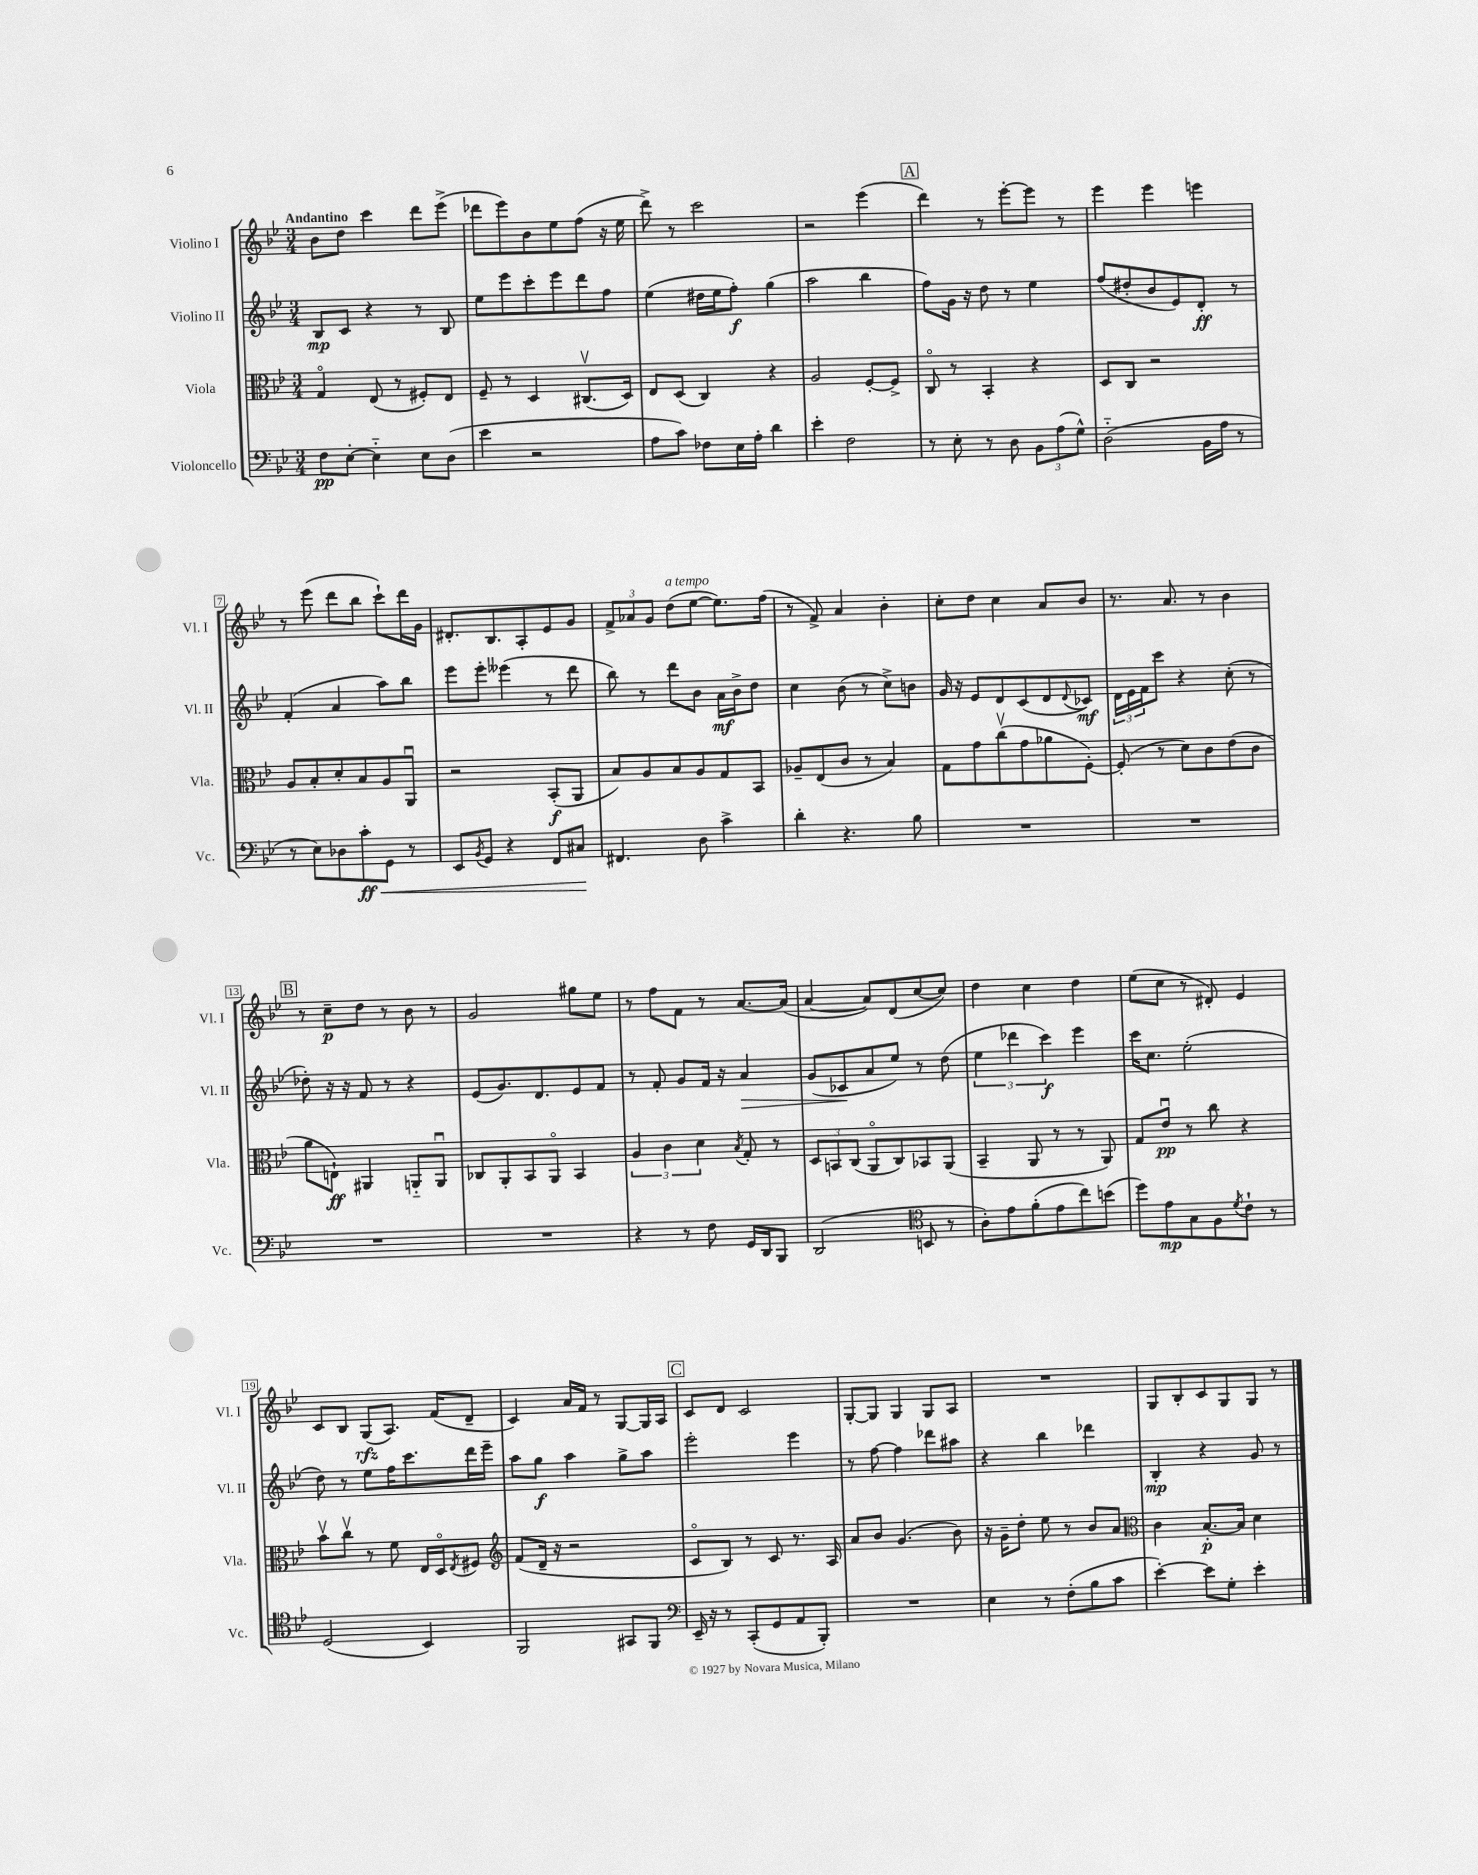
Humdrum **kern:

**kern	**dynam	**kern	**dynam	**kern	**dynam	**kern	**dynam
*part4	*part4	*part3	*part3	*part2	*part2	*part1	*part1
*staff4	*staff4	*staff3	*staff3	*staff2	*staff2	*staff1	*staff1
*I"Violoncello	*	*I"Viola	*	*I"Violino II	*	*I"Violino I	*
*I'Vc.	*	*I'Vla.	*	*I'Vl. II	*	*I'Vl. I	*
*clefF4	*	*clefC3	*	*clefG2	*	*clefG2	*
*k[b-e-]	*	*k[b-e-]	*	*k[b-e-]	*	*k[b-e-]	*
*M3/4	*	*M3/4	*	*M3/4	*	*M3/4	*
=1	=1	=1	=1	=1	=1	=1	=1
!	!	!	!	!	!	!LO:TX:a:B:t=Andantino	!
8F\L	pp	4G/	.	8B-/L	mp	8b-\L	.
[8E-'\J	.	.	.	8c/J	.	8dd\J	.
4E-\]	.	(8E-/	.	4r	.	4ccc\	.
.	.	8r	.	.	.	.	.
8E-\L	.	8F#X'/L)	.	8r	.	8ddd\L	.
(8D\J	.	8E-/J	.	8B-/	.	(8eee-^\J	.
=2	=2	=2	=2	=2	=2	=2	=2
4e-\	.	8F~/	.	8ee-\L	.	8ddd-X\L	.
.	.	8r	.	8eee-\	.	8eee-\)	.
2r	.	4D/	.	8ccc'\	.	8b-\	.
.	.	.	.	8eee-\	.	8ee-\	.
.	.	(8.C#Xv/L	.	8ddd\	.	(8ff\J	.
.	.	.	.	8ff\J	.	16r	.
.	.	16D/Jk)	.	.	.	16ee-\	.
=3	=3	=3	=3	=3	=3	=3	=3
8A\L	.	8E-/L	.	(4ee-\	.	8ddd^\)	.
8c\J)	.	(8D/J	.	.	.	8r	.
8F-X\L	.	4C/)	.	16dd#X\LL	.	2ccc\	.
.	.	.	.	16ee-\J	.	.	.
16E-\L	.	.	.	8ff'\J)	f	.	.
16A'\JJ	.	.	.	.	.	.	.
4d\	.	4r	.	(4gg\	.	.	.
=4	=4	=4	=4	=4	=4	=4	=4
4e-'\	.	2A/	.	2aa\	.	2r	.
2F\	.	.	.	.	.	.	.
.	.	[8F'/L	.	4bb-\	.	(4eee-\	.
.	.	8F^/J]	.	.	.	.	.
!!LO:REH:place=s1:t=A
=5	=5	=5	=5	=5	=5	=5	=5
8r	.	8C/	.	8ff\L)	.	4ddd\)	.
8E-'\	.	8r	.	16g\Jk	.	.	.
.	.	.	.	16r	.	.	.
8r	.	4BB-'/	.	8dd\	.	8r	.
8D\	.	.	.	8r	.	[8eee-'\L	.
12BB-\L	.	4r	.	4ee-\	.	8eee-\J]	.
(12A\	.	.	.	.	.	.	.
.	.	.	.	.	.	8r	.
12G^^\J)	.	.	.	.	.	.	.
=6	=6	=6	=6	=6	=6	=6	=6
(2D\	.	8D/L	.	(8ff/L	.	4eee-\	.
.	.	8C/J	.	8dd#X'/	.	.	.
.	.	2r	.	8b-/	.	4eee-\	.
.	.	.	.	8e-/)	.	.	.
16BB-\LL	.	.	.	8d'/J	ff	4eeen\	.
16A\JJ	.	.	.	.	.	.	.
8r	.	.	.	8r	.	.	.
!!LO:LB:g=z
=7	=7	=7	=7	=7	=7	=7	=7
8r	.	8A/L	.	(4f'/	.	8r	.
8E-\L)	.	8B-'/	.	.	.	(8eee-\	.
8D-X\	.	8d'/	.	4a/	.	8ddd\L	.
!	!LO:HP:b	!	!	!	!	!	!
8c'\	< ff	8B-/	.	.	.	8bb-\J	.
8GG\J	.	8A/	.	8aa\L)	.	8ccc`\L)	.
8r	.	8AAu/J	.	8bb-\J	.	16ddd\L	.
.	.	.	.	.	.	16g\JJ	.
=8	=8	=8	=8	=8	=8	=8	=8
8EE-/L	.	2r	.	8eee-\L	.	8.d#X'/L	.
8qBB-/	.	.	.	.	.	.	.
8GG/J	.	.	.	8eee-'\J	.	.	.
.	.	.	.	.	.	8.B-/	.
4r	.	.	.	(4eee--X\	.	.	.
.	.	.	.	.	.	8A'/	.
8FF/L	.	(8BB-'/L	f	8r	.	8e-/	.
8C#X/J	.	8AA/J	.	8ddd\	.	8g/J	.
.	[	.	.	.	.	.	.
=9	=9	=9	=9	=9	=9	=9	=9
4.FF#X/	.	8B-/L)	.	8bb-\)	.	12f^/L	.
.	.	.	.	.	.	12a-X/	.
.	.	8A/	.	8r	.	.	.
.	.	.	.	.	.	12g/J	.
!	!	!	!	!	!	!LO:TX:a:i:t=a tempo	!
.	.	8B-/	.	8ddd\L	.	(8dd\L	.
8D\	.	8A/	.	8b-\J	.	[8ee-\J	.
4c^\	.	8G/	.	16a\LL	mf	8.ee-\L])	.
.	.	.	.	16b-^\J	.	.	.
.	.	8BB-/J	.	8dd\J	.	.	.
.	.	.	.	.	.	(16ff\Jk	.
=10	=10	=10	=10	=10	=10	=10	=10
4d'\	.	8A-X~/L	.	4cc\	.	8r	.
.	.	(8E-/	.	.	.	8f^/)	.
4.r	.	8c/J	.	(8b-\	.	4a/	.
.	.	8r	.	8r	.	.	.
.	.	4B-/)	.	8cc^\L)	.	4b-'\	.
8B-\	.	.	.	8bn\J	.	.	.
=11	=11	=11	=11	=11	=11	=11	=11
2.r	.	8G\L	.	16g/	.	8cc'\L	.
.	.	.	.	16r	.	.	.
.	.	8g\	.	8e-/L	.	8dd\J	.
.	.	(8ccv\	.	8d/	.	4cc\	.
.	.	8g\	.	(8c/	.	.	.
.	.	8a-X\	.	8d/	.	8a/L	.
.	.	.	.	8qqd/	.	.	.
.	.	[8F'\J)	.	8c-X/J)	mf	8b-/J	.
=12	=12	=12	=12	=12	=12	=12	=12
2.r	.	(8F'/]	.	24d\LL	.	8.r	.
.	.	.	.	24e-\	.	.	.
.	.	.	.	24f\J	.	.	.
.	.	8r	.	8ccc\J	.	.	.
.	.	.	.	.	.	8.a/	.
.	.	8d\L)	.	4r	.	.	.
.	.	8c\	.	.	.	8r	.
.	.	(8e-\	.	(8cc'\	.	4b-\	.
.	.	8c\J	.	8r	.	.	.
!!LO:LB:g=z
!!LO:REH:place=s1:t=B
=13	=13	=13	=13	=13	=13	=13	=13
2.r	.	8a\L	.	8dd-X'\)	.	8r	.
.	.	8En`\J)	ff	16r	.	8cc~\L	p
.	.	.	.	16r	.	.	.
.	.	4AA#X/	.	8f/	.	8dd\J	.
.	.	.	.	8r	.	8r	.
.	.	8AAn/L	.	4r	.	8b-\	.
.	.	8AAu/J	.	.	.	8r	.
=14	=14	=14	=14	=14	=14	=14	=14
2.r	.	8C-X/L	.	(8e-/L	.	2g/	.
.	.	8AA'/	.	8.g/)	.	.	.
.	.	8BB-/	.	.	.	.	.
.	.	.	.	8.d/	.	.	.
.	.	8AA/J	.	.	.	.	.
.	.	4BB-/	.	8e-/	.	8gg#X\L	.
.	.	.	.	8f/J	.	8ee-\J	.
=15	=15	=15	=15	=15	=15	=15	=15
4r	.	6A/	.	8r	.	8r	.
.	.	.	.	8f'/	.	8ff\L	.
.	.	6c\	.	.	.	.	.
8r	.	.	.	8g/L	.	8f\J	.
.	.	6d\	.	.	.	.	.
8F\	.	.	.	16f/Jk	.	8r	.
.	.	.	.	16r	.	.	.
.	.	8qB-/	.	.	.	.	.
!	!	!	!	!	!LO:HP:b	!	!
16GG/LL	.	8G'/	.	4a/	>	[8.a/L	.
16DD/J	.	.	.	.	.	.	.
8BBB-/J	.	8r	.	.	.	.	.
.	.	.	.	.	.	(16a/Jk]	.
=16	=16	=16	=16	=16	=16	=16	=16
(2DD/	.	12D/L	.	(8g/L	.	[4a/	.
.	.	12BBn/	.	.	.	.	.
.	.	.	.	8c-X/	.	.	.
.	.	(12C/J	.	.	.	.	.
.	.	8AA/L	.	8a/	]	8a/L])	.
.	.	8C/)	.	8ee-/J)	.	(8d/	.
*clefC4	*	*	*	*	*	*	*
8BBn/	.	8BB-X/	.	8r	.	[8cc/	.
8r	.	(8AA/J	.	(8dd\	.	8cc/J])	.
=17	=17	=17	=17	=17	=17	=17	=17
8A'\L)	.	4BB-~/	.	6ee-\	.	4dd\	.
8e-\	.	.	.	.	.	.	.
.	.	.	.	6ddd-X\	.	.	.
(8f'\	.	8AA/	.	.	.	4cc\	.
.	.	.	.	6ccc\)	f	.	.
8e-\	.	8r	.	.	.	.	.
8cc\)	.	8r	.	4eee-\	.	4dd\	.
(8bn\J	.	8AA/)	.	.	.	.	.
=18	=18	=18	=18	=18	=18	=18	=18
8dd\L)	.	8G/L	.	16ccc\KL	.	(8ee-\L	.
.	.	.	.	8.cc\J	.	.	.
8e-\	mp	8e-u/J	pp	.	.	8cc\J	.
8G\	.	8r	.	(2ee-'\	.	8r	.
8F\	.	8cc\	.	.	.	8d#X'/)	.
8qd/	.	.	.	.	.	.	.
8c`\J	.	4r	.	.	.	4e-/	.
8r	.	.	.	.	.	.	.
!!LO:LB:g=z
=19	=19	=19	=19	=19	=19	=19	=19
(2D/	.	8b-v\L	.	8dd\)	.	8c/L	.
.	.	8ccv\J	.	8r	.	8B-/J	.
.	.	8r	.	8ee-\L	.	(8G/L	rfz
.	.	8f\	.	16ff\K	.	8.A/J)	.
.	.	.	.	8.ccc\	.	.	.
4BB-/)	.	16E-/LL	.	.	.	.	.
.	.	16D/J	.	.	.	(16f/KL	.
.	.	8qE-/	.	.	.	.	.
.	.	8F#X/J	.	16ddd\L	.	8d~/J	.
.	.	.	.	16eee-~\JJ	.	.	.
=20	=20	=20	=20	=20	=20	=20	=20
*	*	*clefG2	*	*	*	*	*
2FF/	.	(8f/L	.	8aa\L	.	4c/)	.
.	.	16d~/Jk	.	8gg\J	f	.	.
.	.	16r	.	.	.	.	.
.	.	2r	.	4aa\	.	16a/LL	.
.	.	.	.	.	.	16f/JJ	.
.	.	.	.	.	.	8r	.
8GG#X/L	.	.	.	8gg^\L	.	[8G/L	.
8FF/J	.	.	.	8aa\J	.	16G/L]	.
.	.	.	.	.	.	16A/JJ	.
!!LO:REH:place=s1:t=C
=21	=21	=21	=21	=21	=21	=21	=21
*clefF4	*	*	*	*	*	*	*
16EE-~/	.	8c/L	.	2eee-'\	.	8c/L	.
16r	.	.	.	.	.	.	.
8r	.	8B-/J)	.	.	.	8d/J	.
(8CC'/L	.	8r	.	.	.	2c/	.
8GG/	.	8c/	.	.	.	.	.
8AA/	.	8.r	.	4eee-\	.	.	.
8BBB-'/J)	.	.	.	.	.	.	.
.	.	16A/	.	.	.	.	.
=22	=22	=22	=22	=22	=22	=22	=22
2.r	.	8a/L	.	8r	.	[8G'/L	.
.	.	8b-/J	.	[8ff\	.	8G/J]	.
.	.	(4.g/	.	4ff\]	.	4G/	.
.	.	.	.	8ddd-X\L	.	8G/L	.
.	.	8b-\)	.	8aa#X\J	.	8A/J	.
=23	=23	=23	=23	=23	=23	=23	=23
4E-\	.	16r	.	4r	.	2.r	.
.	.	16g~\KL	.	.	.	.	.
.	.	8dd'\J	.	.	.	.	.
8r	.	8ee-\	.	4bb-\	.	.	.
(8F'\L	.	8r	.	.	.	.	.
8B-\	.	8b-/L	.	4ddd-X\	.	.	.
8c\J	.	8a/J	.	.	.	.	.
=24	=24	=24	=24	=24	=24	=24	=24
*	*	*clefC3	*	*	*	*	*
[4e-'\)	.	4c\	.	4B-'/	mp	8G/L	.
.	.	.	.	.	.	8B-'/	.
8e-\L]	.	[8.B-'/L	p	4r	.	8c/	.
8G'\J	.	.	.	.	.	8G/	.
.	.	16B-/Jk]	.	.	.	.	.
4e-'\	.	4d\	.	8g/	.	8G/J	.
.	.	.	.	8r	.	8r	.
==	==	==	==	==	==	==	==
*-	*-	*-	*-	*-	*-	*-	*-
